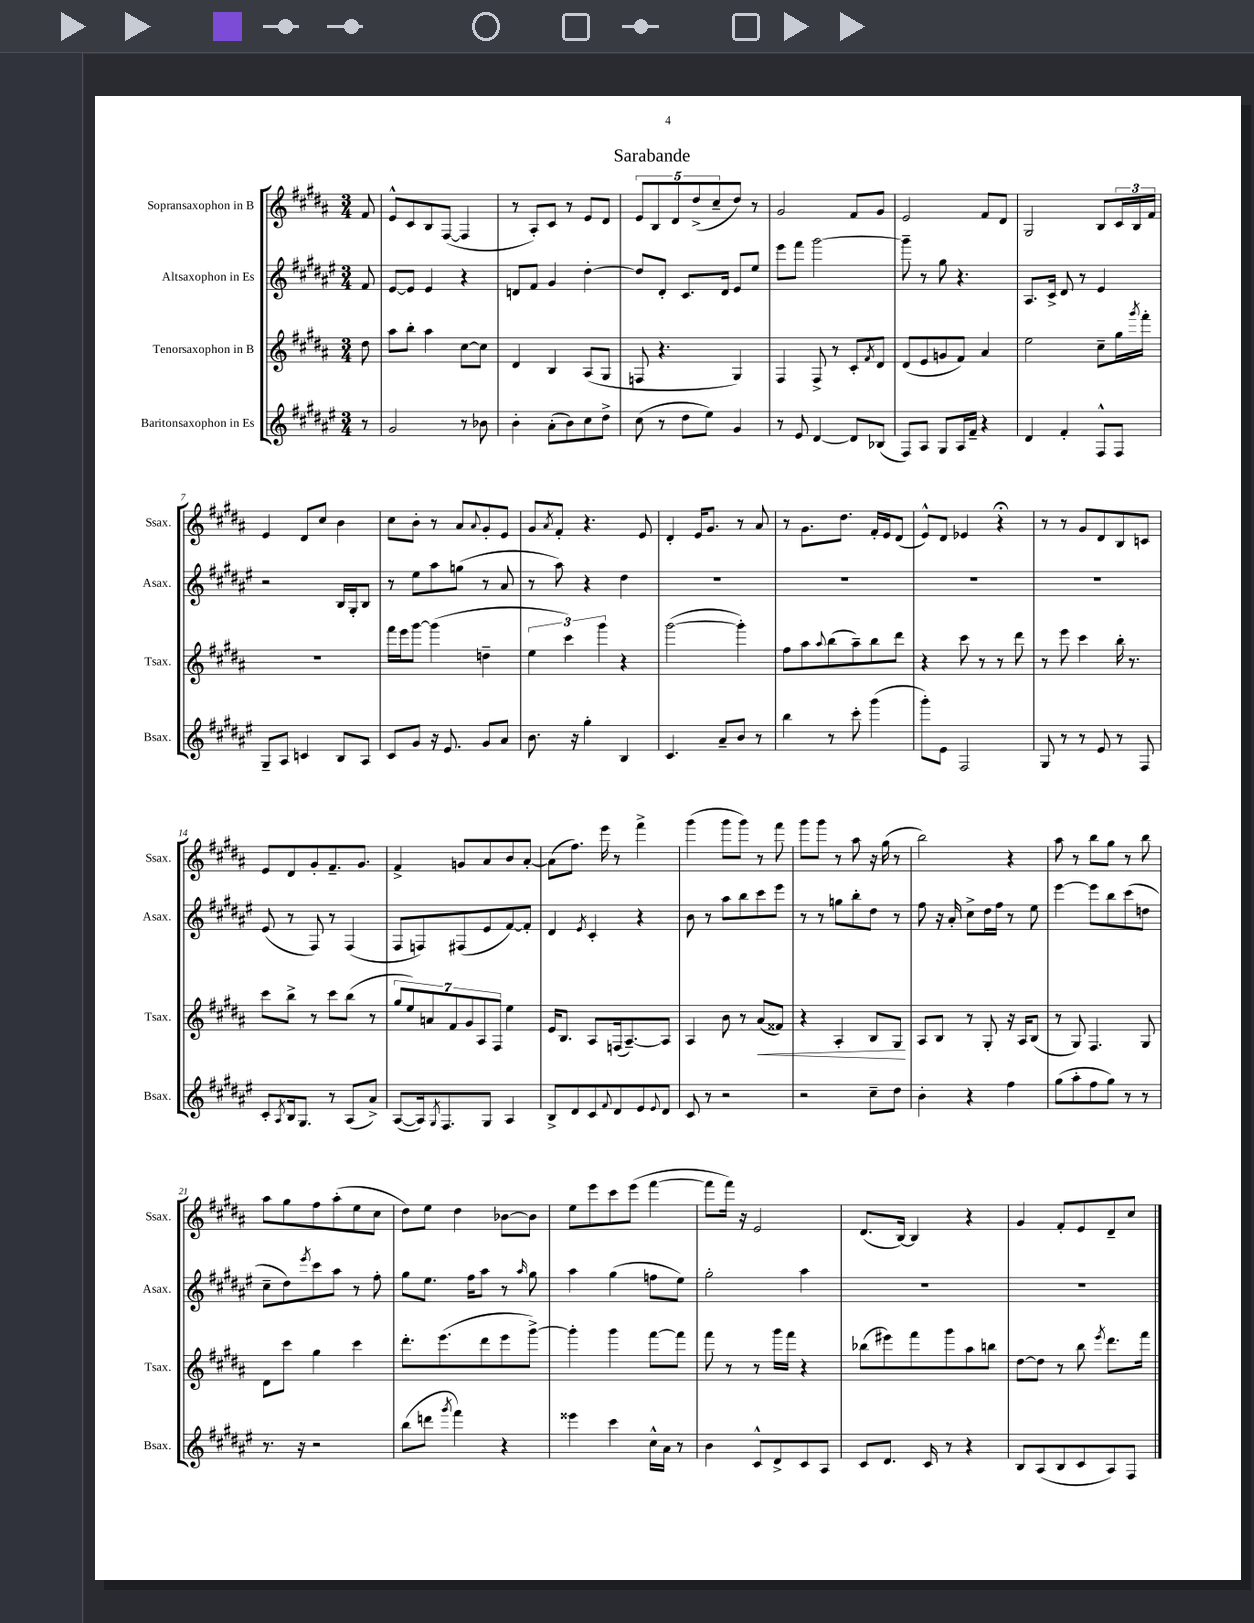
\header { title = "Sarabande" }
<<
\new StaffGroup <<
\new Staff = "s0" \with { instrumentName = "Sopransaxophon in B" shortInstrumentName = "Ssax." } {
    \clef treble \key b \major \numericTimeSignature \time 3/4 \partial 8
    fis'8 |
    e'8-^ cis'8 b8 fis8~( fis4 |
    r8 ais8-.) cis'8 r8 e'8 dis'8 |
    \tuplet 5/4 { e'8 b8 dis'8 dis''8->( cis''8-- } dis''8) r8 |
    gis'2 fis'8 gis'8 |
    e'2 fis'8 dis'8 |
    gis2 b8 \tuplet 3/2 { cis'16 b16 fis'16 } |
    e'4 dis'8 cis''8 b'4 |
    cis''8 b'8-. r8 ais'8 \appoggiatura { ais'8 } gis'8-. e'8 |
    gis'8 \acciaccatura { ais'8 } fis'8-. r4. e'8 |
    dis'4-. e'16 gis'8. r8 ais'8 |
    r8 gis'8. dis''8. fis'16-. e'16 dis'8( |
    e'8-^) dis'8 ees'4 r4\fermata |
    r8 r8 gis'8 dis'8 b8 c'8 |
    e'8 dis'8 gis'8-. fis'8.-- gis'8. |
    fis'4-> g'8 ais'8 b'8 ais'8~-. |
    ais'8( fis''8.) e'''16 r8 fis'''4-> |
    gis'''4( gis'''8 gis'''8) r8 fis'''8 |
    gis'''8 gis'''8 r8 ais''8 r16 gis''16( r8 |
    b''2) r4 |
    ais''8 r8 b''8 gis''8 r8 b''8 |
    ais''8 gis''8 fis''8 ais''8-.( e''8 cis''8 |
    dis''8) e''8 dis''4 bes'8~ bes'8 |
    e''8 e'''8 cis'''8 e'''8( fis'''4~ |
    fis'''8 fis'''16) r16 e'2 |
    dis'8.( b16~) b4 r4 |
    gis'4 fis'8-. e'8 dis'8-- cis''8 \bar "|." |
}
\new Staff = "s1" \with { instrumentName = "Altsaxophon in Es" shortInstrumentName = "Asax." } {
    \clef treble \key fis \major \numericTimeSignature \time 3/4 \partial 8
    fis'8 |
    eis'8~ eis'8 eis'4 r4 |
    d'8 fis'8 gis'4 dis''4~-. |
    dis''8 dis'8-. cis'8. dis'16 eis'8 eis''8 |
    eis'''8 fis'''8 gis'''2~ |
    gis'''8-- r8 gis''8 r4. |
    ais8. cis'16-> dis'8 r8 eis'4 |
    r2 b16 gis16-. b8 |
    r8 eis''8 ais''8 g''8( r8 ais'8 |
    r8 ais''8) r4 dis''4 |
    R2. |
    R2. |
    R2. |
    R2. |
    eis'8( r8 fis8) r8 fis4( |
    fis8 f8) fis8( eis'8 fis'8~) fis'8-. |
    dis'4 \acciaccatura { eis'8 } cis'4-. r4 |
    b'8 r8 ais''8 b''8 cis'''8 eis'''8 |
    r8 r8 g''8 b''8-. dis''8 r8 |
    fis''8 r16 ais'16-. cis''8-> dis''16 fis''16 r8 eis''8 |
    eis'''4~ eis'''8 b''8 cis'''8( d''8 |
    cis''8-- dis''8) \acciaccatura { eis'''8 } cis'''8 ais''8 r8 fis''8-. |
    gis''8 eis''8. fis''16 ais''8 r8 \grace { ais''16 } gis''8 |
    ais''4 gis''4( f''8 eis''8) |
    gis''2-. ais''4 |
    R2. |
    R2. \bar "|." |
}
\new Staff = "s2" \with { instrumentName = "Tenorsaxophon in B" shortInstrumentName = "Tsax." } {
    \clef treble \key b \major \numericTimeSignature \time 3/4 \partial 8
    dis''8 |
    ais''8 b''8-. ais''4 cis''8~ cis''8 |
    dis'4 b4 ais8( gis8 |
    f8 r4. gis4) |
    fis4 fis8-> r8 cis'8-. \acciaccatura { fis'8 } dis'8 |
    dis'8( e'8 g'8 fis'8) ais'4 |
    e''2 cis''8-- gis''16 \acciaccatura { gis'''8 } fis'''16-. |
    R2. |
    fis'''16 e'''16 gis'''8~ gis'''4( d''4-- |
    \tuplet 3/2 { e''4 cis'''4) gis'''4 } r4 |
    gis'''2~( gis'''4-.) |
    fis''8 ais''8 \appoggiatura { ais''8 } b''8( ais''8--) b''8 dis'''8 |
    r4 cis'''8 r8 r8 dis'''8 |
    r8 e'''8 cis'''4 b''16-. r8. |
    cis'''8 b''8-> r8 cis'''8 b''8( r8 |
    \tuplet 7/4 { gis''8 e''8) a'8 fis'8 gis'8 ais8 fis8 } e''4 |
    e'16 b8. ais8 f16( ais8.~--) ais8 |
    ais4 b'8 r8 ais'8\<( fisis'8) |
    r4 ais4-. b8 gis8\! |
    ais8 b8 r8 gis8-. r16 ais16 b8( |
    r8 gis8) fis4. gis8 |
    dis'8 cis'''8 gis''4 cis'''4 |
    dis'''8.-. e'''8.( dis'''8 e'''8 gis'''8~->) |
    gis'''4-. gis'''4 fis'''8~ fis'''8 |
    fis'''8 r8 r8 gis'''16 fis'''16 r4 |
    bes''8( eis'''8) fis'''8 gis'''8 ais''8 b''8 |
    dis''8~ dis''8 r8 b''8 \acciaccatura { e'''8 } dis'''8. fis'''16 \bar "|." |
}
\new Staff = "s3" \with { instrumentName = "Baritonsaxophon in Es" shortInstrumentName = "Bsax." } {
    \clef treble \key fis \major \numericTimeSignature \time 3/4 \partial 8
    r8 |
    gis'2 r8 bes'8 |
    b'4-. ais'8-.( b'8) cis''8 dis''8-> |
    cis''8( r8 dis''8 eis''8) gis'4 |
    r8 eis'8 dis'4~ dis'8 bes8( |
    fis8) ais8 gis8 ais16 fis'16-- r4 |
    dis'4 fis'4-. fis8-^ fis8 |
    gis8-- ais8 c'4 b8 ais8 |
    cis'8 gis'8 r16 eis'8. gis'8 ais'8 |
    b'8. r16 gis''4-. b4 |
    cis'4. ais'8-- b'8 r8 |
    b''4 r8 cis'''8-. gis'''4( |
    gis'''8-.) eis'8 fis2 |
    gis8 r8 r8 eis'8 r8 fis8 |
    cis'8-. \acciaccatura { ais8 } b16 gis8. r8 ais8( ais'8->) |
    ais8~( ais16) \acciaccatura { gis8 } fis8. gis8 ais4 |
    b8-> dis'8 cis'8 \appoggiatura { fis'8 } dis'8 eis'8 \appoggiatura { eis'8 } dis'8 |
    cis'8 r8 r2 |
    r2 cis''8-- dis''8 |
    b'4-. r4 fis''4 |
    gis''8( ais''8-. fis''8 gis''8) r8 r8 |
    r8. r16 r2 |
    b''8( d'''8 \acciaccatura { gis'''8 } fis'''4) r4 |
    eisis'''4 cis'''4 cis''16-^ ais'16 r8 |
    b'4 cis'8-^ dis'8-> cis'8 ais8 |
    cis'8 dis'8. cis'16 r8 r4 |
    b8 ais8( b8 cis'8 ais8) fis8 \bar "|." |
}
>>
>>
